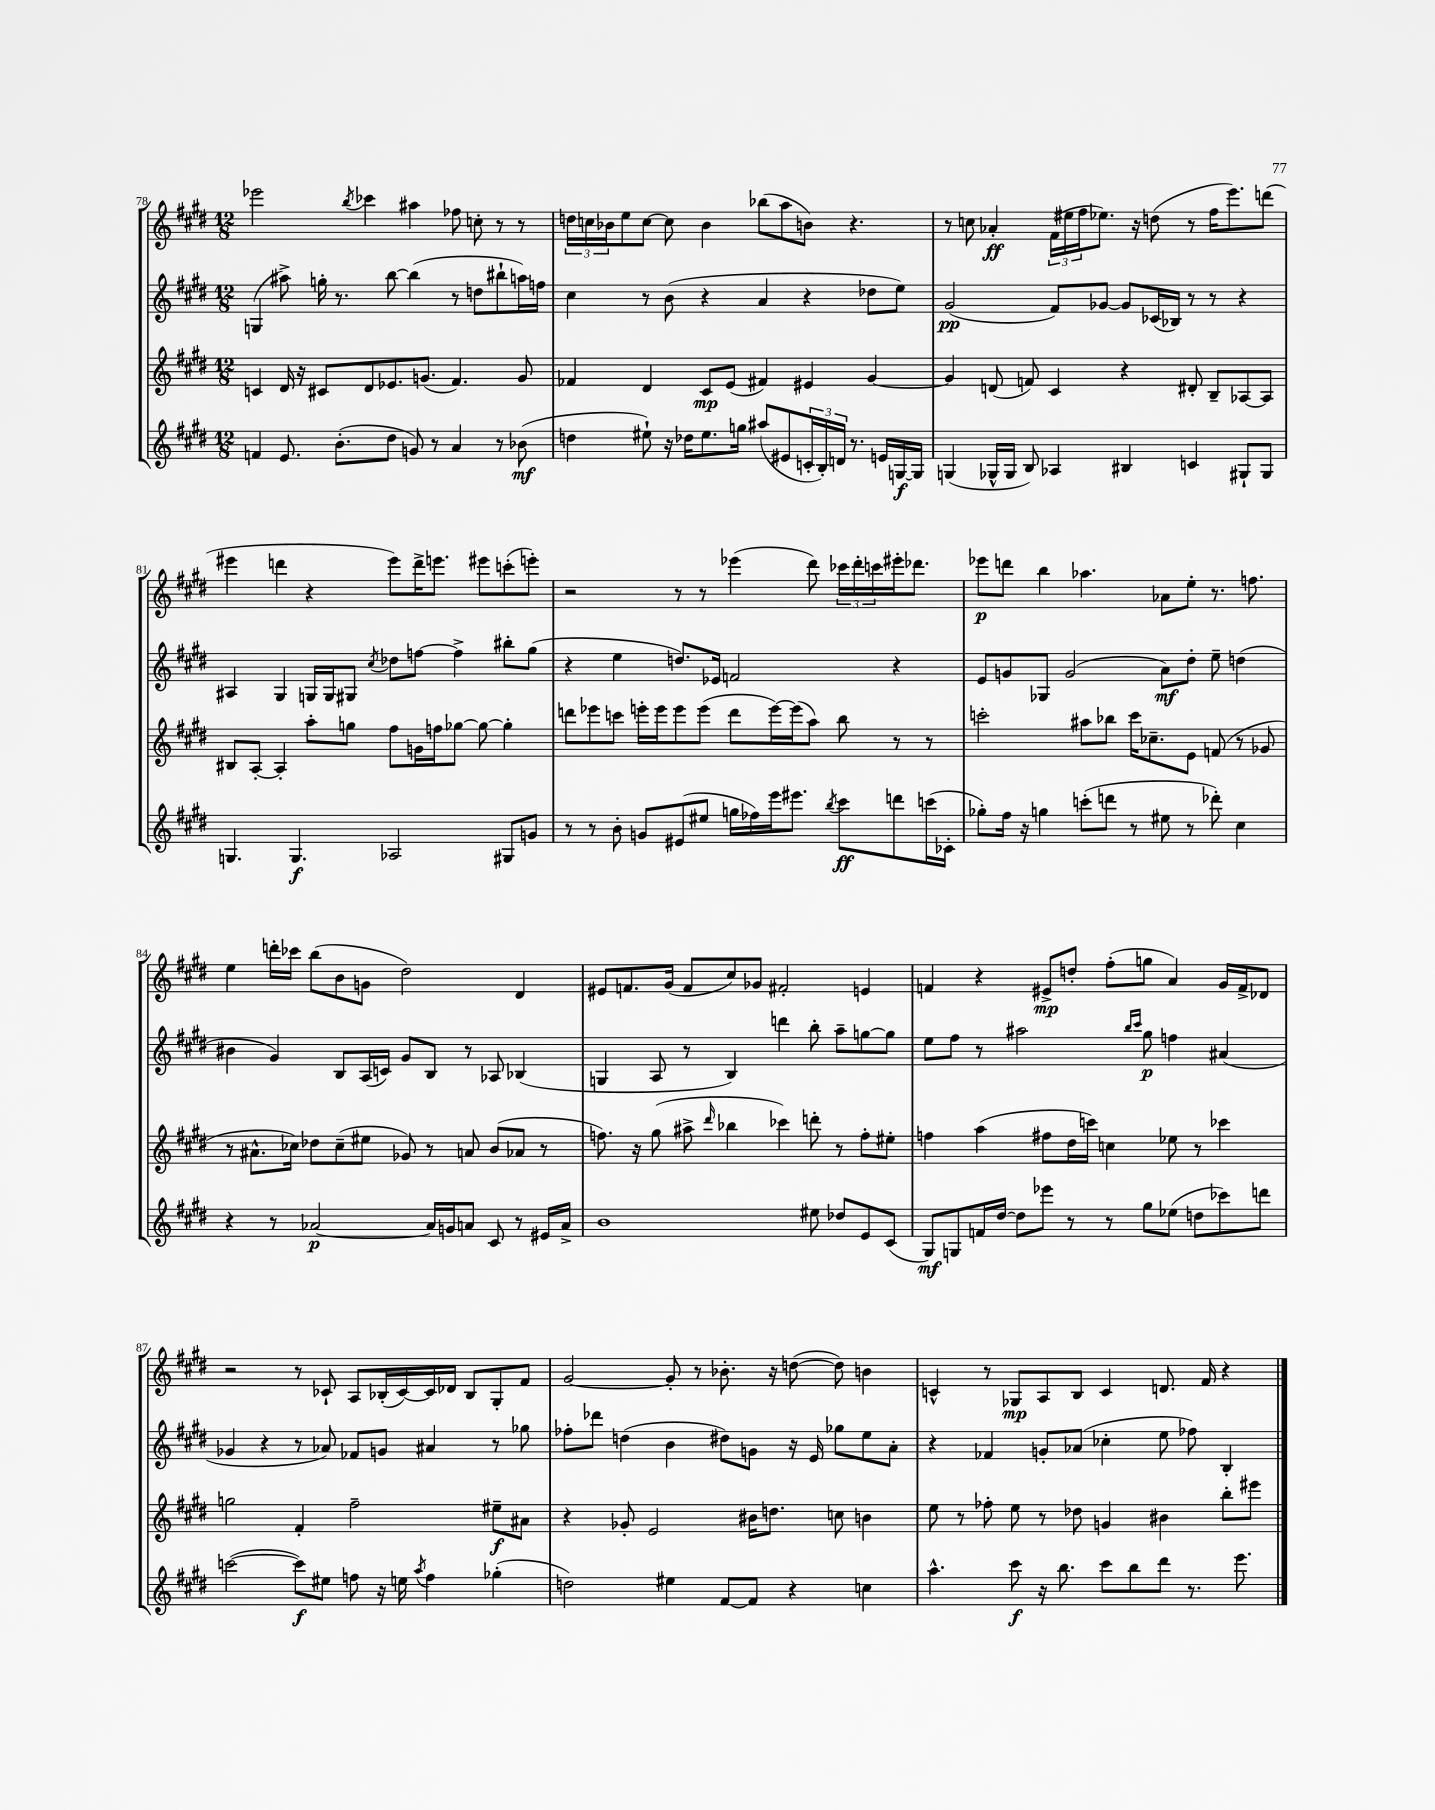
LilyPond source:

<<
\new StaffGroup <<
\new Staff = "s0" {
    \clef treble \key e \major \numericTimeSignature \time 12/8
    ees'''2 \acciaccatura { b''8 } ces'''4 ais''4 fes''8 c''8-. r8 r8 |
    \tuplet 3/2 { d''16 c''16 bes'16 } e''8 c''8~ c''8 bes'4 bes''8( a''8 b'8) r4. |
    r8 c''8 aes'4-.\ff \tuplet 3/2 { fis'16( eis''16 fis''16 } ees''8.) r16 d''8( r8 fis''16 e'''8.) d'''8( |
    eis'''4 d'''4 r4 eis'''8) d'''16-> e'''8. eis'''8 c'''8-.( e'''8-.) |
    r2 r8 r8 ees'''4( dis'''8) \tuplet 3/2 { ces'''16 dis'''16-. c'''16 } eis'''16-. des'''8. |
    ees'''8\p d'''8 b''4 aes''4. aes'8 e''8-. r8. f''8. |
    e''4 d'''16-. ces'''16 b''8( b'8 g'8 dis''2) dis'4 |
    eis'8 f'8. gis'16( f'8 cis''8) ges'8 fis'2-. e'4 |
    f'4 r4 eis'8->\mp d''8-. fis''8-.( g''8 a'4) gis'16 f'16-> des'8 |
    r2 r8 ces'8-! a8 bes16-.( ces'16~) ces'16 des'16 bes8 gis8-. fis'8 |
    gis'2~ gis'8-. r8 bes'8.-. r16 d''8~( d''8) b'4 |
    c'4-^ r8 ges8\mp a8 b8 c'4 d'8. fis'16 r4 \bar "|." |
}
\new Staff = "s1" {
    \clef treble \key e \major \numericTimeSignature \time 12/8
    g4( ais''8->) g''16-. r8. b''8~ b''4( r8 d''8 bis''8-! a''16) f''16 |
    cis''4 r8 b'8( r4 a'4 r4 des''8 e''8) |
    gis'2\pp( fis'8) ges'8~ ges'8 ces'16( bes16) r8 r8 r4 |
    ais4 gis4 g16 g16 gis8 \acciaccatura { cis''8 } des''8 f''8~ f''4-> bis''8-. gis''8( |
    r4 e''4 d''8.) ees'16 f'2 r4 |
    e'8 g'8 ges8 g'2( a'8\mf) dis''8-. e''8-- d''4( |
    bis'4 gis'4) b8 a16( c'16) gis'8 b8 r8 aes8 bes4( |
    g4 a8 r8 b4) d'''4 b''8-. a''8-- g''8~ g''8 |
    e''8 fis''8 r8 ais''2 \grace { b''16 cis'''16 } gis''8\p f''4 ais'4( |
    ges'4 r4 r8 aes'8) fes'8 g'8 ais'4 r8 ges''8 |
    fes''8-. des'''8 d''4( b'4 dis''8) g'8 r16 e'16 ges''8 e''8 a'8-. |
    r4 fes'4 g'8-. aes'8( ces''4-. e''8 fes''8) b4-. \bar "|." |
}
\new Staff = "s2" {
    \clef treble \key e \major \numericTimeSignature \time 12/8
    c'4 dis'16 r16 cis'8 dis'8 ees'8. g'8.( fis'4.) g'8 |
    fes'4 dis'4 cis'8\mp e'8( fis'4) eis'4 gis'4~ |
    gis'4 d'8( f'8) cis'4 r4 dis'8-. b8-- aes8~ aes8 |
    bis8 a8~-. a4-. a''8-. g''8 fis''8 g'16 f''16 ges''8~ ges''8~ ges''4-. |
    d'''8 ees'''8 c'''8 e'''16-. e'''16 e'''8 e'''8( d'''8 e'''16~) e'''16( a''8) b''8 r8 r8 |
    c'''2-. ais''8 bes''8 c'''16 ces''8.-- e'8 f'8( r8 ges'8 |
    r8 ais'8.-^ ces''16) des''8 ces''8--( eis''8 ges'8) r8 a'8 b'8( aes'8 r8 |
    f''8.) r16 gis''8( ais''8-> \grace { dis'''16 } bes''4 ces'''4) d'''8-. r8 f''8-. eis''8-. |
    f''4 a''4( fis''8 dis''16 c'''16) c''4 ees''8 r8 ces'''4 |
    g''2 fis'4-. fis''2-- eis''8--\f ais'8 |
    r4 ges'8-. e'2 bis'16 d''8. c''8 b'4 |
    e''8 r8 fes''8-. e''8 r8 des''8 g'4 bis'4 b''8-. eis'''8 \bar "|." |
}
\new Staff = "s3" {
    \clef treble \key e \major \numericTimeSignature \time 12/8
    f'4 e'8. b'8.-.( dis''8 g'8) r8 a'4 r8 bes'8\mf( |
    d''4 eis''8-!) r16 des''16 eis''8. g''16 ais''8( eis'8 \tuplet 3/2 { c'16-. b16-.) d'16 } r8. e'16 g16~\f g16 |
    g4( ges16-^ ges16 b8) aes4 bis4 c'4 gis8-! gis8 |
    g4. g4.\f aes2 gis8 g'8 |
    r8 r8 b'8-. g'8 eis'8( eis''8 g''16 fes''16) e'''16 eis'''8. \acciaccatura { b''8 } cis'''8\ff d'''8 c'''16( ces'16-. |
    ges''8-.) fis''16 r16 g''4 c'''8-.( d'''8 r8 eis''8 r8 des'''8-.) cis''4 |
    r4 r8 aes'2~\p aes'16 g'16 a'8 cis'8 r8 eis'16 a'16-> |
    b'1 eis''8 des''8 e'8 cis'8( |
    gis8\mf) g8 f'16 dis''16~ dis''8 ees'''8 r8 r8 gis''8 ees''8( d''8 ces'''8) d'''8 |
    c'''2~( c'''8\f) eis''8 f''8 r16 e''16 \acciaccatura { a''8 } f''4 ges''4-.( |
    d''2) eis''4 fis'8~ fis'8 r4 c''4 |
    a''4.-^ cis'''8\f r16 b''8. cis'''8 b''8 dis'''8 r8. e'''8. \bar "|." |
}
>>
>>
\layout { \context { \Score currentBarNumber = #78 } }
